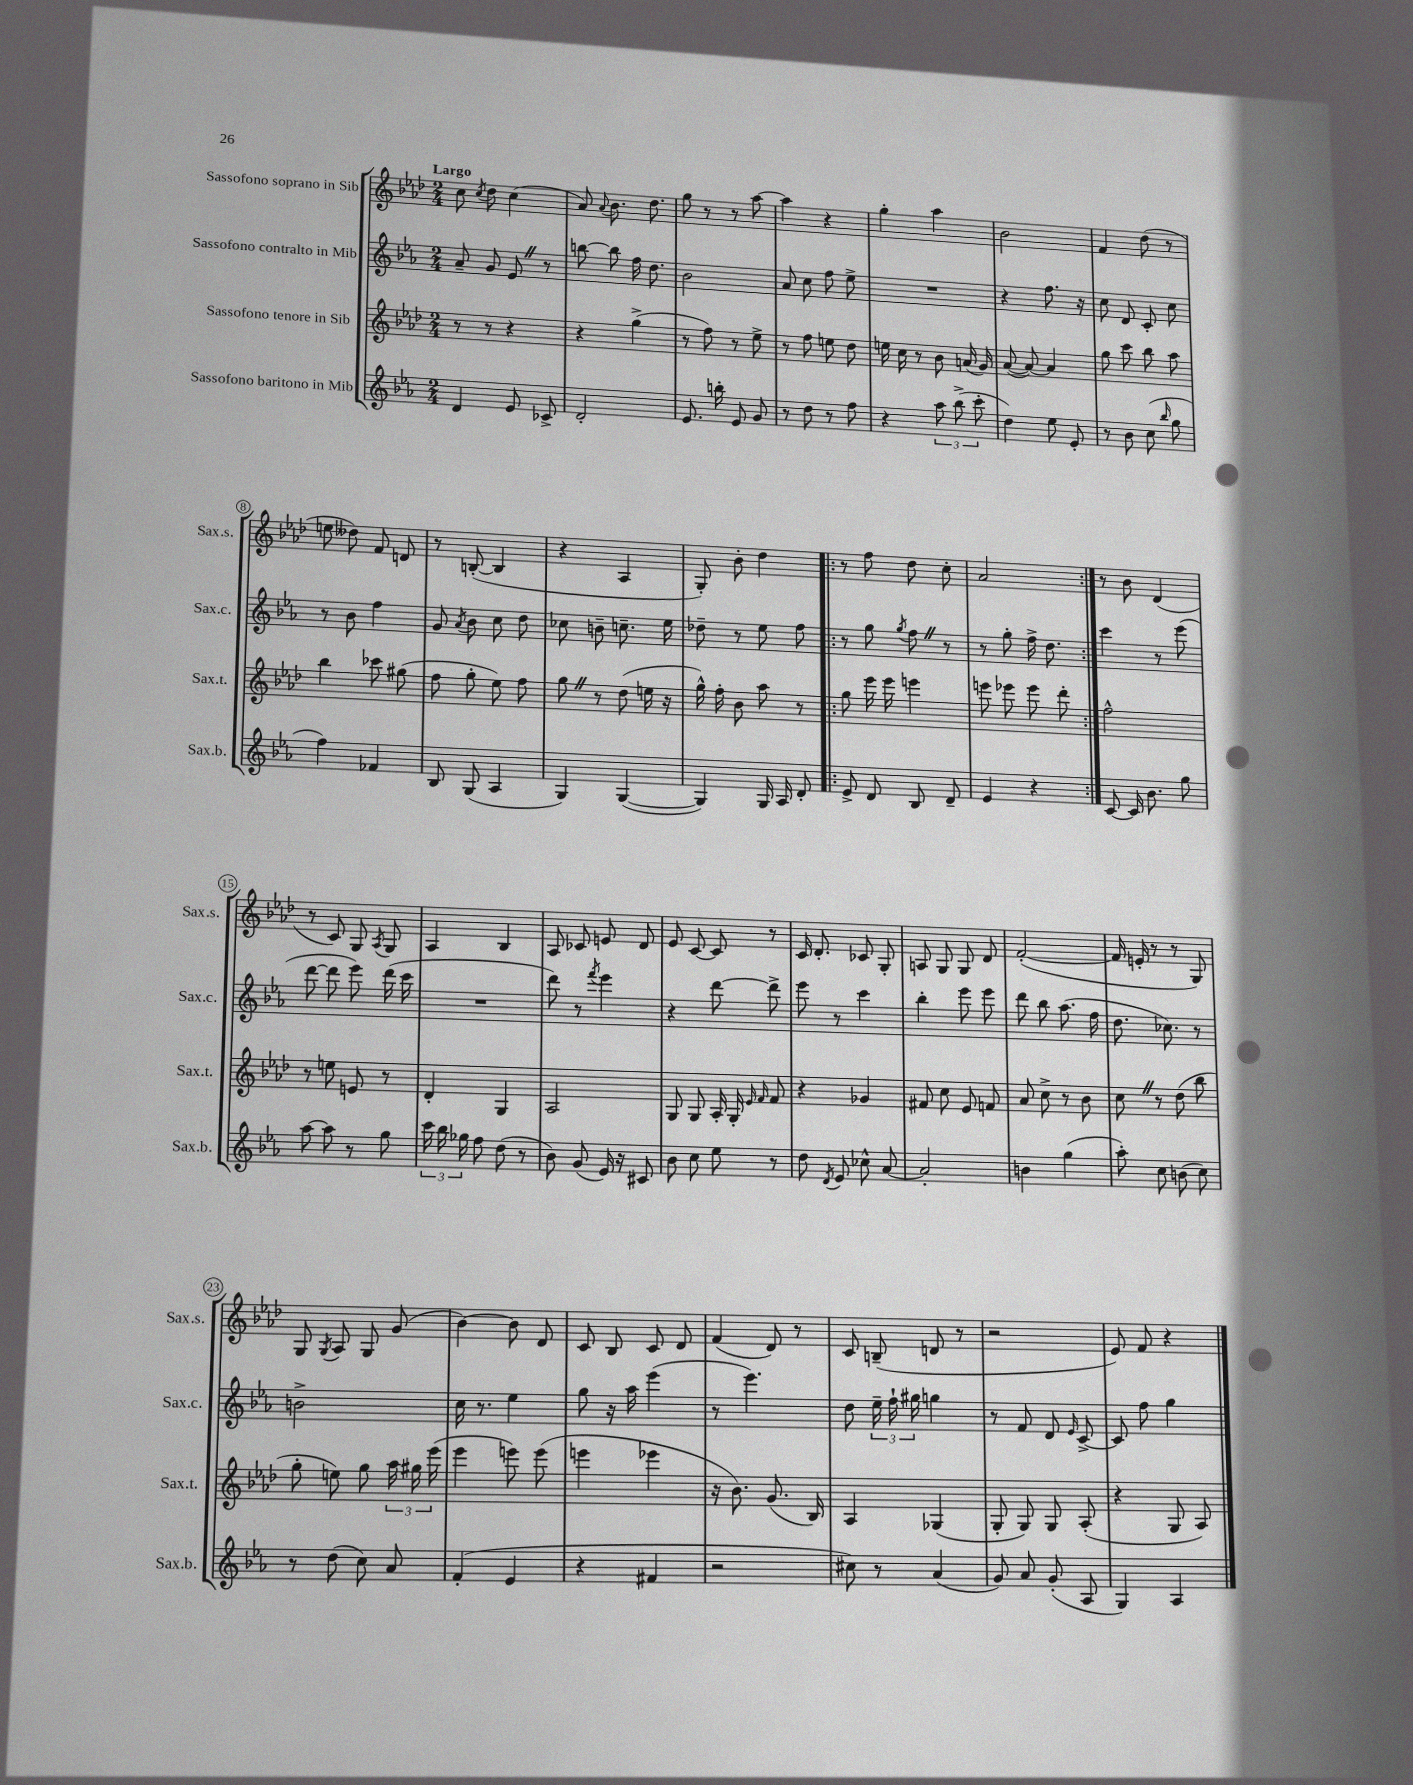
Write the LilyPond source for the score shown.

<<
\new StaffGroup <<
\new Staff = "s0" \with { instrumentName = "Sassofono soprano in Sib" shortInstrumentName = "Sax.s." } {
    \clef treble \key aes \major \numericTimeSignature \time 2/4 \tempo "Largo"
    \autoBeamOff c''8 \acciaccatura { c''8 } des''8 c''4( |
    aes'8) \appoggiatura { aes'8 } bes'8. des''8. |
    g''8 r8 r8 aes''8~ |
    aes''4 r4 |
    g''4-. aes''4 |
    bes'2 |
    f'4 des''8( r8 |
    e''8 deses''8) f'8 d'8 |
    r8 b8~-.( b4 |
    r4 aes4 |
    g8-.) bes'8-. des''4 |
    \repeat volta 2 { r8 f''8 des''8 c''8-. |
    aes'2 | }
    r8 bes'8 des'4( |
    r8 c'8) g8 \acciaccatura { aes8 } g8 |
    aes4 bes4 |
    aes8 ces'8 e'8 des'8 |
    ees'8 c'8~ c'8 r8 |
    c'16 des'8.-. ces'8 g8-. |
    a8 g8 g8 des'8 |
    f'2~-.( |
    f'16 e'16-. r8 r8 g8) |
    g8 \acciaccatura { g8 } aes8 g8 g'8( |
    bes'4~) bes'8 des'8 |
    c'8 bes8 c'8 des'8 |
    f'4( des'8) r8 |
    c'8 b8--( d'8 r8 |
    r2 |
    ees'8) f'8 r4 \bar "|." |
}
\new Staff = "s1" \with { instrumentName = "Sassofono contralto in Mib" shortInstrumentName = "Sax.c." } {
    \clef treble \key ees \major \numericTimeSignature \time 2/4
    \autoBeamOff aes'8-- g'8 ees'8 \once \override BreathingSign.text = \markup { \musicglyph "scripts.caesura.straight" } \breathe r8 |
    b''8~ b''8 f''16 d''8. |
    bes'2 |
    aes'8 c''8 f''8 ees''8-> |
    R2 |
    r4 f''8. r16 |
    c''8 d'8 c'8-. c''8 |
    r8 bes'8 f''4 |
    g'8 \acciaccatura { aes'8 } bes'8 c''8 d''8 |
    ces''8 b'8-- c''8.-- ees''16 |
    des''8-- r8 ees''8 f''8 |
    \repeat volta 2 { r8 g''8 \acciaccatura { g''8 } f''8 \once \override BreathingSign.text = \markup { \musicglyph "scripts.caesura.straight" } \breathe r8 |
    r8 g''8-. f''16-> d''8. | }
    c'''4 r8 ees'''8( |
    d'''8~ d'''8 ees'''8) d'''16( c'''16 |
    R2 |
    d'''8) r8 \acciaccatura { f'''8 } ees'''4 |
    r4 d'''8~ d'''8-> |
    ees'''8 r8 c'''4 |
    bes''4-. ees'''8 ees'''8 |
    d'''8 bes''8 aes''8.( f''16 |
    d''8. ces''8.) r8 |
    b'2-> |
    c''16 r8. ees''4 |
    g''8 r16 aes''16 ees'''4( |
    r8 ees'''4.) |
    d''8 \tuplet 3/2 { ees''16-- f''16-! gis''16 } g''4 |
    r8 f'8 d'8 \grace { ees'16 } c'8~-> |
    c'8 f''8 g''4 \bar "|." |
}
\new Staff = "s2" \with { instrumentName = "Sassofono tenore in Sib" shortInstrumentName = "Sax.t." } {
    \clef treble \key aes \major \numericTimeSignature \time 2/4
    \autoBeamOff r8 r8 r4 |
    r4 g''4->( |
    r8 f''8) r8 ees''8-> |
    r8 f''8 e''8 des''8 |
    e''16 c''16 r8 bes'8 a'16( g'16) |
    aes'8~( aes'8~) aes'4 |
    g''8 c'''8 bes''8 aes''8 |
    bes''4 ces'''8 gis''8( |
    f''8 g''8-. ees''8) f''8 |
    g''8 \once \override BreathingSign.text = \markup { \musicglyph "scripts.caesura.straight" } \breathe r8 des''8( e''16 r16 |
    g''16-^) f''16-. bes'8 aes''8 r8 |
    \repeat volta 2 { g''8 ees'''16 ees'''16 e'''4 |
    e'''8 ees'''8 ees'''8 des'''8-. | }
    f''2-^ |
    r8 e''8 e'8 r8 |
    des'4-. g4 |
    aes2 |
    g8 g8 aes16-. g16-. \grace { ees'16 f'16 } f'8 |
    r4 ges'4 |
    fis'8 c''8 ees'8 f'8 |
    aes'8 c''8-> r8 bes'8 |
    c''8 \once \override BreathingSign.text = \markup { \musicglyph "scripts.caesura.straight" } \breathe r8 des''8( bes''8 |
    g''8-. e''8) g''8 \tuplet 3/2 { aes''16 gis''16 ees'''16( } |
    ees'''4 e'''8) e'''8( |
    e'''4 ees'''4 |
    r16 bes'8.) g'8.( bes16) |
    aes4 ges4( |
    g8-. g8) g8 aes8-.( |
    r4 g8 aes8) \bar "|." |
}
\new Staff = "s3" \with { instrumentName = "Sassofono baritono in Mib" shortInstrumentName = "Sax.b." } {
    \clef treble \key ees \major \numericTimeSignature \time 2/4
    \autoBeamOff d'4 ees'8 ces'8-> |
    d'2-. |
    ees'8. b''16-. ees'8 g'8 |
    r8 d''8 r8 f''8 |
    r4 \tuplet 3/2 { aes''8 bes''8->( c'''8-. } |
    d''4) ees''8 ees'8-. |
    r8 bes'8 c''8( \grace { bes''16 } g''8 |
    f''4) fes'4 |
    bes8 g8( aes4 |
    g4) g4~( |
    g4) g16 aes16 d'8-. |
    \repeat volta 2 { ees'8-> d'8 bes8 d'8-- |
    ees'4 r4 | }
    c'8~ c'16 bes'8. g''8 |
    aes''8~ aes''8 r8 g''8 |
    \tuplet 3/2 { c'''16 bes''16 ges''16 } f''8 d''8( r8 |
    bes'8) g'8( ees'16) r16 cis'8 |
    bes'8 c''8 ees''8 r8 |
    d''8 \acciaccatura { d'8 } ees'8 ces''8-^ aes'8~ |
    aes'2-. |
    b'4 g''4( |
    aes''8-.) c''8 b'8( c''8) |
    r8 d''8( c''8) aes'8 |
    f'4-.( ees'4 |
    r4 fis'4 |
    r2 |
    cis''8) r8 aes'4( |
    g'8) aes'8 g'8-.( aes8 |
    g4) aes4 \bar "|." |
}
>>
>>
\layout { \context { \Score \override BarNumber.stencil = #(make-stencil-circler 0.1 0.3 ly:text-interface::print) } }
